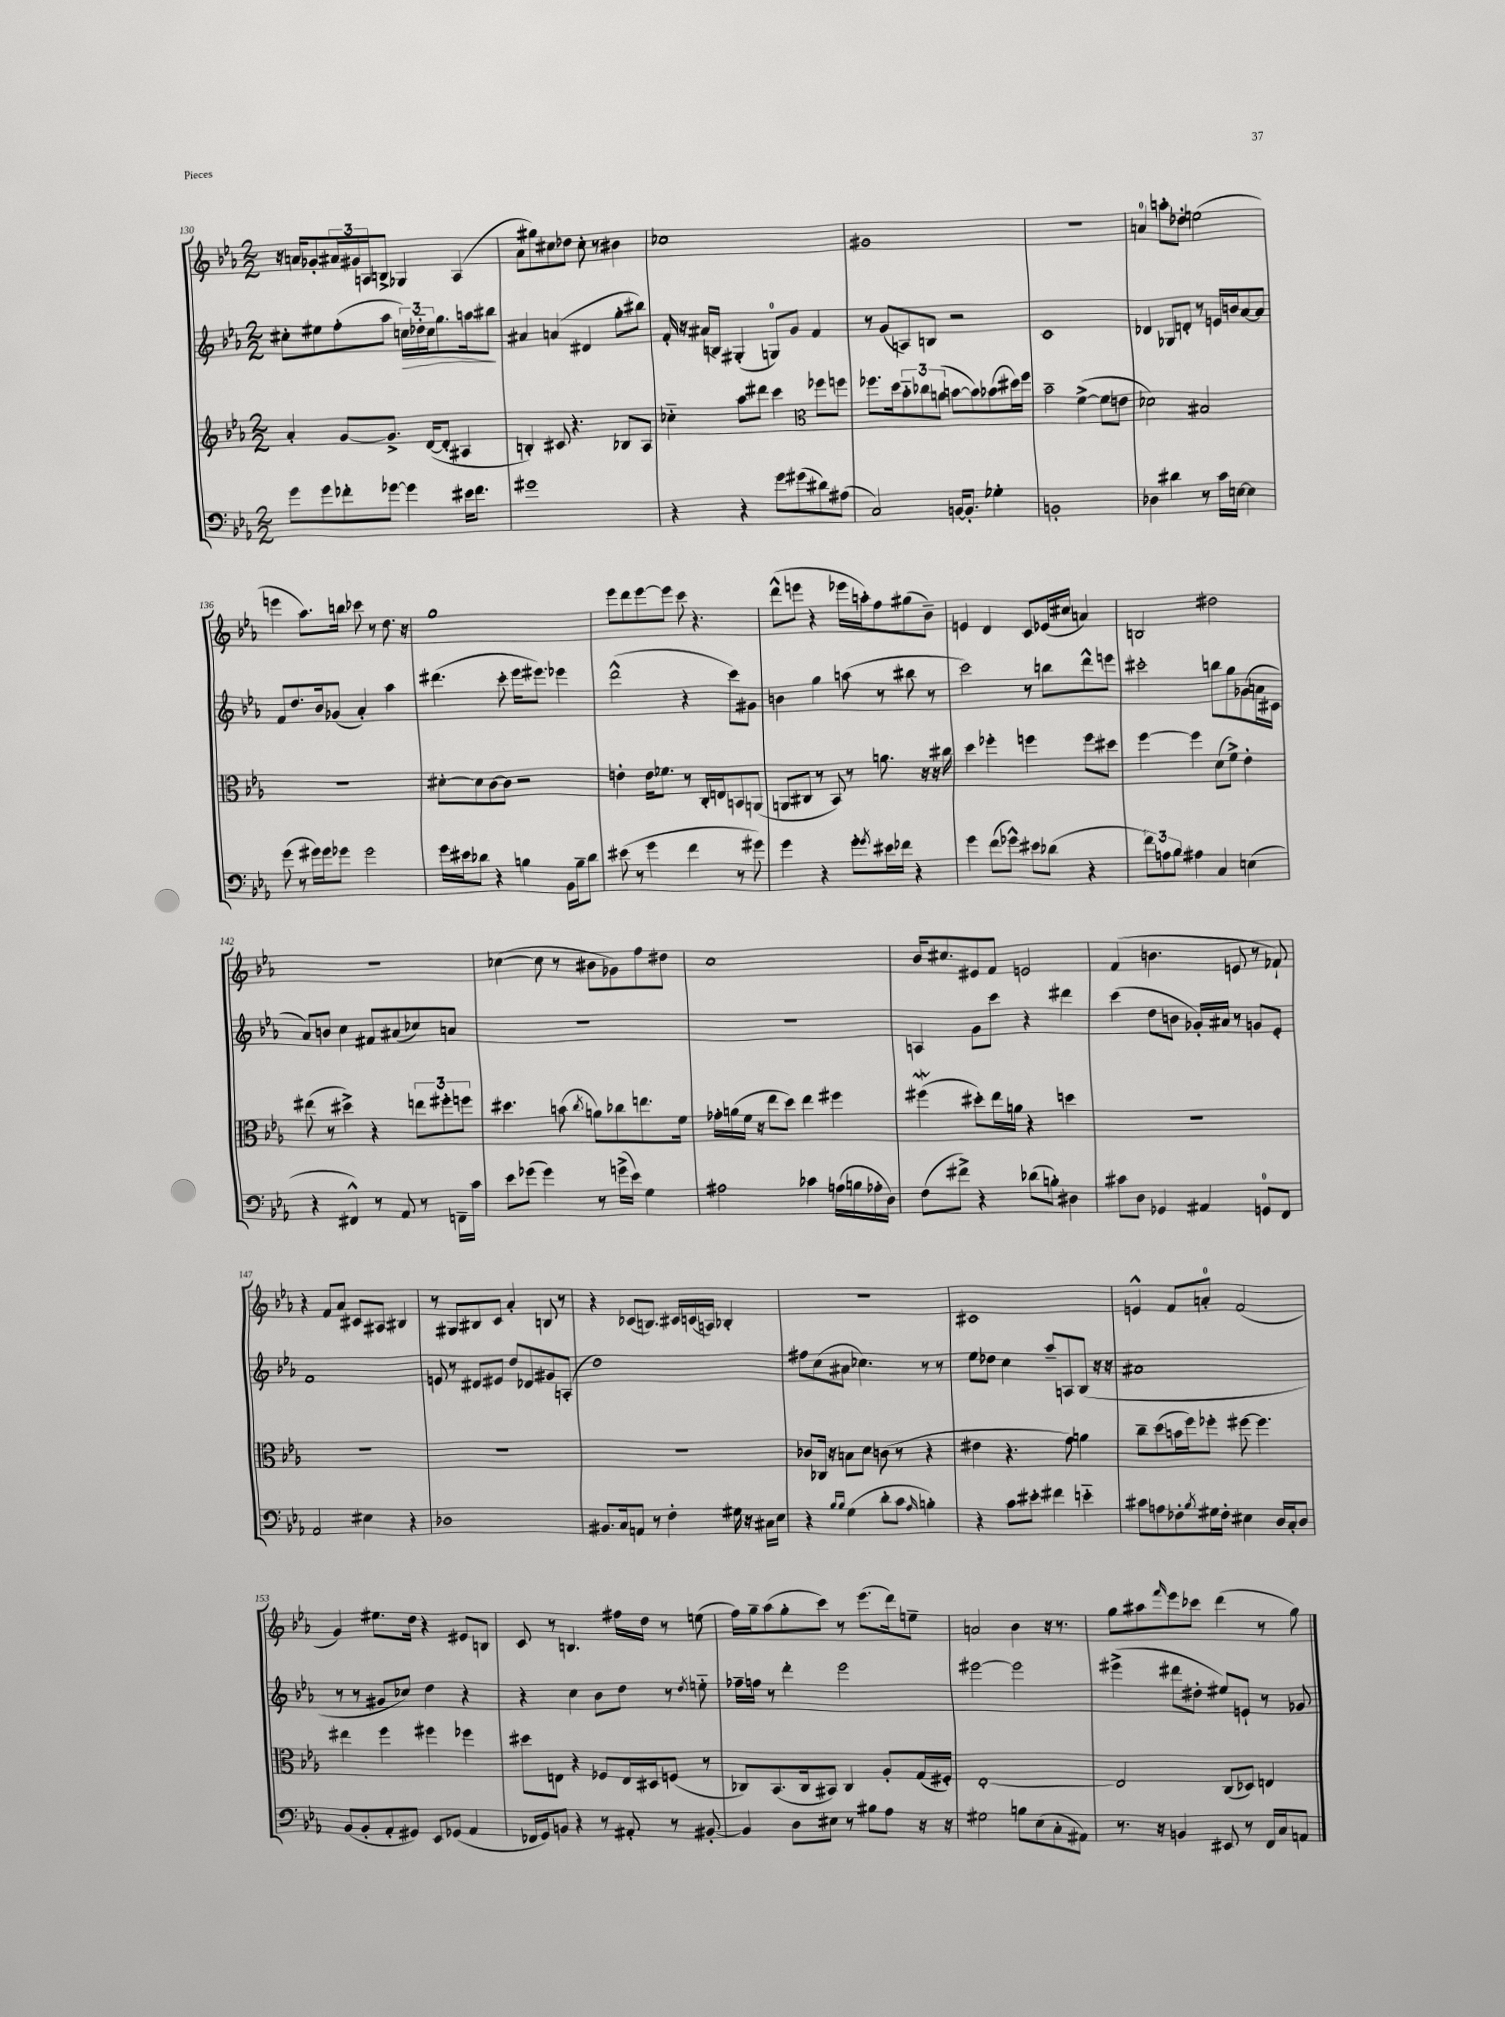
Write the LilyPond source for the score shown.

<<
\new StaffGroup <<
\new Staff = "s0" {
    \clef treble \key ees \major \numericTimeSignature \time 2/2
    r16 a'16 ges'8-. \tuplet 3/2 { ais'16 gis'16 a16 } b8-> ges4 a4( |
    aes'8 gis''8) cis''8 des''8 cis''8-. r8 bis'4 |
    ces''1 |
    gis'1 |
    r1 |
    a'4-0 a''8-. des''8-. e''2( |
    e'''4 aes''8.) b''16 ces'''8 r8 d''8. r16 |
    g''1 |
    ees'''8 d'''8 ees'''8~ ees'''8 c'''8 r4. |
    d'''8-^( e'''8 r4 ees'''16 a''16-.) f''8 gis''8( bes'8--) |
    e'4 d'4 c'8 ees'16( cis''16 a'4) |
    b2 dis''2 |
    r1 |
    ces''4~( ces''8 r8 bis'8 ges'8) f''8 dis''8 |
    c''1 |
    bes'16 cis''8. eis'8 f'8 e'2 |
    f'4( b'4. e'8 r8 fes'8-!) |
    r4 f'8 aes'8 cis'8 ais8 bis4 |
    r8 gis8 bis8 c'8 aes'4-. b8 r8 |
    r4 ces'8( b8.) cis'16 c'16( a16) bes4-. |
    r1 |
    cis'1 |
    e'4-^ f'8 a'8-0-. f'2( |
    g'4) eis''8. d''16 r4 eis'8 b8 |
    c'8 r8 b4. fis''16 d''16 r8 e''8( |
    f''16) g''16-- aes''8( g''8-. c'''8) r8 ees'''8.( d'''16) e''8-- |
    a'2 bes'4 r16 r8. |
    g''8 ais''8 \grace { f'''16 } ees'''8 ces'''8 d'''4( r8 g''8) \bar "|." |
}
\new Staff = "s1" {
    \clef treble \key ees \major \numericTimeSignature \time 2/2
    cis''8-. eis''8 f''8-.( aes''8 \tuplet 3/2 { c''16\>) des''16-_ c''16 } g''8. a''16 bis''8\! |
    ais'4 a'4( dis'4 g''8-. bis''8) |
    f'16-. r16 ais'16( b16) gis4-.( g8-0) g'8 f'4 |
    r8 g'8( a8) b8 r2 |
    c'1 |
    des'4 ges8 d'8-. r8 e'16 b'16 aes'8~ aes'8 |
    f'8 d''8. bes'16 ges'8( aes'4-.) aes''4 |
    dis'''4.( c'''8-. ees'''16 eis'''8.) ees'''4 |
    d'''2-^( r4 c'''8) gis'8 |
    b'4 g''4 a''8( r8 bis''8 r8 |
    c'''2) r8 b''8 d'''8-^ e'''8 |
    cis'''2-. b''8 g''8 ges'8( a'16 cis'16 |
    aes'8) b'8 c''4 fis'8 ais'8( ces''8) a'8 |
    R1 |
    R1 |
    a4 g'8 c'''8 r4 dis'''4 |
    c'''4( d''8 b'8 ges'16-.) ais'16 r8 g'8 ees'8-. |
    f'1 |
    e'8 r8 dis'8 eis'8 d''8 des'8 gis'8 a8-.( |
    d''1) |
    fis''8 c''8( ais'8 ces''4.) r8 r8 |
    ees''8 des''8 c''4 aes''8-- a8 bes8( r16 r16 |
    ais'1 |
    r8 r8 gis'8 ces''8) d''4 r4 |
    r4 c''4 bes'8 d''8 r8 \acciaccatura { d''8 } e''8-_ |
    fes''16-- f''16 r8 d'''4-. ees'''2 |
    eis'''2~ eis'''2 |
    eis'''4->( dis'''8 dis''8-. eis''8) e'8-! r8 ges'8 \bar "|." |
}
\new Staff = "s2" {
    \clef treble \key ees \major \numericTimeSignature \time 2/2
    aes'4-. g'8~ g'8.-> d'16~( d'8-. ais4 |
    b4-.) cis'8 r4. bes8 aes8 |
    ces''4-_ aes''8 dis'''8 c'''4 \clef alto fes''8 f''8 |
    fes''8. d''16 \tuplet 3/2 { bes'8-_ ces''8 a'8( } b'8~ b'8) bes'8( dis''16) fes''16 |
    bes'2-- f'4~->( f'8 e'8 |
    des'2) bis2 |
    R1 |
    dis'8~-. dis'8 c'8~ c'8 r2 |
    e'4-. e'16 fes'8. r8 c16-. e16 b,8 a,8( |
    a,8 cis8 r8 bes,8) r8 a'8. r16 r16 cis''16 |
    d''4 fes''4-. f''4 f''8 dis''8 |
    f''4~ f''4 d'8( f'8->) ees'4-. |
    eis''8( r8 dis''4->) r4 \tuplet 3/2 { e''8 fis''8-. f''8 } |
    dis''4. b'8( \acciaccatura { c''8 } a'8) ces''8 e''8. f'16 |
    ges'16-. a'16( f'16 r16 ees''8 d''8) ees''4 fis''4 |
    fis''4\mordent( dis''8-.) ees''16 a'16 r4 d''4 |
    R1 |
    R1 |
    R1 |
    R1 |
    ces'8 ces16 r16 b8 d'8 c'8( r8 r4 |
    eis'4 r4. g'8) a'4 |
    c''8-- d''8( b'16 f''16) fes''8-. fis''8~ fis''4. |
    eis''4 f''4 fis''4 fes''4 |
    dis''8 e8 r4 fes8 e16 dis16 f8( r8 |
    ces8) bes,8.( ces16 bis,8) ces4 aes8-. g16( fis16-.) |
    ees1~-. |
    ees2 c8( des8) e4 \bar "|." |
}
\new Staff = "s3" {
    \clef bass \key ees \major \numericTimeSignature \time 2/2
    g'8 g'8 fes'8-. ges'8~ ges'4 eis'16 fes'8. |
    gis'1 |
    r4 r4 g'8 gis'8( dis'8) ais8( |
    c2) b,16~ b,8.-. ges4-. |
    b,1-. |
    des4 dis'4 r8 c'16 e16~ e4 |
    g'8( r8 gis'16) gis'16 ges'8 ges'2 |
    g'16 eis'16 des'8 r4 b4 bes,16 b16-- des'8 |
    eis'8( r8 g'4 f'4 r8 gis'8) |
    g'4 r4 g'8-. \acciaccatura { g'8 } eis'16 fes'16 r4 |
    g'4 f'8( ges'8-^) eis'8 des'8( r4 |
    \tuplet 3/2 { f'8) a8 bes8 } ais4 c4 e4( |
    r4 fis,4-^) r8 aes,8 r8 f,16-- c'16 |
    ees'8 ges'8( ges'4) r8 g'16->( ees'16) g4 |
    ais2 ces'4 a16( b16 aes16-. d16) |
    f8( fis'8->) r4 des'8( b8-.) dis4 |
    cis'8 d8 ges,4 ais,4 g,8-0 f,8 |
    aes,2 eis4 r4 |
    des1 |
    bis,8. c16 a,8 r8 f4-. gis16 r16 cis16 ees16 |
    r4 \grace { bes16 bes16 } g4( d'8-. c'8 \grace { aes16 } b4-.) |
    r4 c'8 eis'8-. fis'4 e'4-_ |
    cis'8 a8 fes8-. \acciaccatura { bes8 } gis16 fes16-. eis4 d16 c16-. d8 |
    bes,8( bes,8-. aes,8-. gis,8) ees,8 ges,8( aes,4 |
    fes,16 g,16) b,8 r4 r8 ais,8-. r8 bis,8~-. |
    bis,4 d8 eis8 r8 bis8 aes8 r16 r16 |
    gis2 b8 ees8( c8-. ais,8) |
    r8. r16 b,4 eis,8 r8 f,16 c16 a,8 \bar "|." |
}
>>
>>
\layout { \context { \Score currentBarNumber = #130 } }
